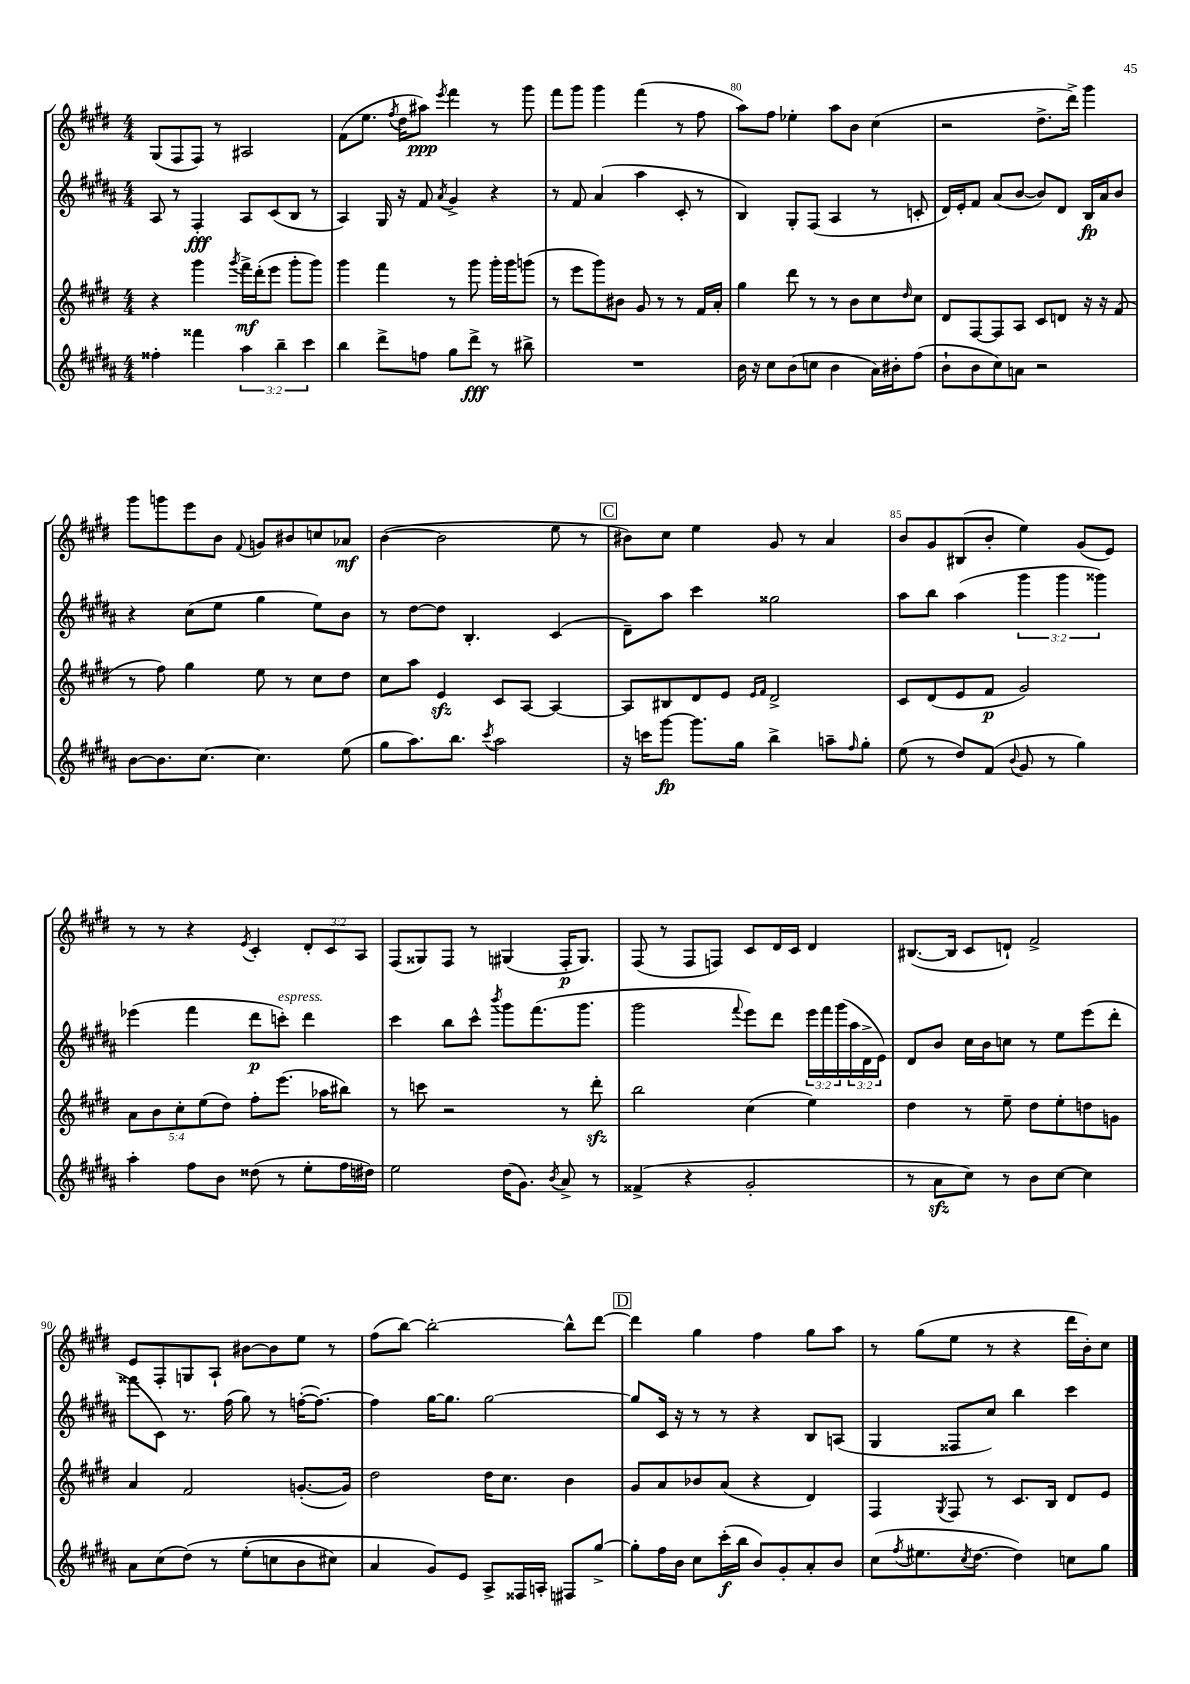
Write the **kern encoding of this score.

**kern	**dynam	**kern	**dynam	**kern	**dynam	**kern	**dynam
*part4	*part4	*part3	*part3	*part2	*part2	*part1	*part1
*staff4	*staff4	*staff3	*staff3	*staff2	*staff2	*staff1	*staff1
*clefG2	*	*clefG2	*	*clefG2	*	*clefG2	*
*k[f#c#g#d#a#]	*	*k[f#c#g#d#]	*	*k[f#c#g#d#a#]	*	*k[f#c#g#d#]	*
*M4/4	*	*M4/4	*	*M4/4	*	*M4/4	*
=77	=77	=77	=77	=77	=77	=77	=77
4ff##X'\	.	4r	.	8A#/	.	(8G#/L	.
.	.	.	.	8r	.	8F#/	.
4fff##X\	.	4ggg#\	.	4F#'/	fff	8F#/J)	.
.	.	.	.	.	.	8r	.
.	.	8qggg#/	.	.	.	.	.
6aa#\	.	16fff#^\LL	mf	8A#/L	.	2A#X/	.
.	.	(16ddd#'\J	.	.	.	.	.
.	.	8eee\J	.	(8c#/	.	.	.
6bb~\	.	.	.	.	.	.	.
.	.	8ggg#'\L	.	8B/J	.	.	.
6ccc#\	.	.	.	.	.	.	.
.	.	8ggg#\J)	.	8r	.	.	.
=78	=78	=78	=78	=78	=78	=78	=78
4bb\	.	4ggg#\	.	4A#/)	.	(8f#\L	.
.	.	.	.	.	.	8.ee\J	.
8ddd#^\L	.	4fff#\	.	16G#/	.	.	.
.	.	.	.	.	.	8qff#/	.
.	.	.	.	16r	.	16dd#\KL	.
8ffn\J	.	.	.	8f#/	.	8aa#X\J)	ppp
.	.	.	.	8qa#/	.	8qeee/	.
8gg#\L	.	8r	.	4g#^/	.	4fff#\	.
8ddd#^\J	fff	8ggg#\	.	.	.	.	.
8r	.	16ggg#'\LL	.	4r	.	8r	.
.	.	16ggg#\J	.	.	.	.	.
8bb#X^\	.	(8gggn\J	.	.	.	8ggg#\	.
=79	=79	=79	=79	=79	=79	=79	=79
1r	.	8r	.	8r	.	8fff#\L	.
.	.	8eee\L	.	8f#/	.	8ggg#\J	.
.	.	8ggg#\)	.	(4a#/	.	4ggg#\	.
.	.	8b#X\J	.	.	.	.	.
.	.	8g#/	.	4aa#\	.	(4fff#\	.
.	.	8r	.	.	.	.	.
.	.	8r	.	8c#'/	.	8r	.
.	.	16f#/LL	.	8r	.	8ff#\	.
.	.	16a'/JJ	.	.	.	.	.
=80	=80	=80	=80	=80	=80	=80	=80
16b\	.	4gg#\	.	4B/)	.	8aa\L)	.
16r	.	.	.	.	.	.	.
8cc#\L	.	.	.	.	.	8ff#\J	.
(8b\	.	8ddd#\	.	8G#'/L	.	4ee-X'\	.
8ccn\J	.	8r	.	(8F#/J	.	.	.
4b\	.	8r	.	4A#/	.	8aa\L	.
.	.	8b\L	.	.	.	8b\J	.
16a#\LL)	.	8cc#\	.	8r	.	(4cc#\	.
16b#X'\J	.	.	.	.	.	.	.
.	.	16qqdd#/	.	.	.	.	.
(8ff#\J	.	8cc#\J	.	8cn'/	.	.	.
=81	=81	=81	=81	=81	=81	=81	=81
8b`\L	.	8d#/L	.	16d#/LL)	.	2r	.
.	.	.	.	16e'/J	.	.	.
8b\	.	[8F#/	.	8f#/J	.	.	.
8cc#\)	.	8F#/]	.	(8a#/L	.	.	.
8an\J	.	8A/J	.	[8b/J	.	.	.
2r	.	8c#/L	.	8b/L])	.	8.dd#^\L	.
.	.	8dn/J	.	8d#/J	.	.	.
.	.	.	.	.	.	16ddd#^\Jk)	.
.	.	16r	.	16B/LL	fp	4ggg#\	.
.	.	16r	.	16a#/J	.	.	.
.	.	(8f#/	.	8b/J	.	.	.
!!LO:LB:g=z
=82	=82	=82	=82	=82	=82	=82	=82
[8b\L	.	8r	.	4r	.	8ggg#\L	.
8.b\]	.	8ff#\)	.	.	.	8gggn\	.
.	.	4gg#\	.	(8cc#\L	.	8eee\	.
[8.cc#\J	.	.	.	.	.	.	.
.	.	.	.	8ee\J	.	8b\J	.
.	.	.	.	.	.	8qqf#/	.
4.cc#\]	.	8ee\	.	4gg#\	.	8gn/L	.
.	.	8r	.	.	.	8b#X/	.
.	.	8cc#\L	.	8ee\L)	.	8ccn/	.
(8ee\	.	8dd#\J	.	8b\J	.	8a-X/J	mf
=83	=83	=83	=83	=83	=83	=83	=83
8gg#\L	.	8cc#\L	.	8r	.	([4b\	.
8.aa#\)	.	8aa\J	.	[8dd#\L	.	.	.
.	.	4ezz/	.	8dd#\J]	.	2b\]	.
8.bb\J	.	.	.	.	.	.	.
.	.	.	.	4.B'/	.	.	.
8qccc#/	.	.	.	.	.	.	.
2aa#\	.	8c#/L	.	.	.	.	.
.	.	[8A/J	.	.	.	.	.
.	.	4A/_	.	(4c#/	.	8ee\	.
.	.	.	.	.	.	8r	.
!!LO:REH:place=s1:t=C
=84	=84	=84	=84	=84	=84	=84	=84
16r	.	8A/L]	.	8d#~\L)	.	8b#X\L)	.
16cccn\KL	.	.	.	.	.	.	.
[8ggg#\J	fp	8B#X/	.	8aa#\J	.	8cc#\J	.
8.ggg#\L]	.	8d#/	.	4ccc#\	.	4ee\	.
.	.	8e/J	.	.	.	.	.
16gg#\Jk	.	.	.	.	.	.	.
.	.	16qqe/LL	.	.	.	.	.
.	.	16qqf#/JJ	.	.	.	.	.
4bb^\	.	2d#^/	.	2gg##X\	.	8g#/	.
.	.	.	.	.	.	8r	.
8aan~\L	.	.	.	.	.	4a/	.
16qqff#/	.	.	.	.	.	.	.
8gg#'\J	.	.	.	.	.	.	.
=85	=85	=85	=85	=85	=85	=85	=85
(8ee\	.	8c#/L	.	8aa#\L	.	8b/L	.
8r	.	(8d#/	.	8bb\J	.	8g#/	.
8dd#/L)	.	8e/	.	(4aa#\	.	(8B#X/	.
(8f#/J	.	8f#/J	p	.	.	8b'/J	.
8qqb/	.	.	.	.	.	.	.
8g#/	.	2g#/)	.	6ggg#\	.	4ee\)	.
8r	.	.	.	.	.	.	.
.	.	.	.	6ggg#\	.	.	.
4gg#\)	.	.	.	.	.	(8g#/L	.
.	.	.	.	6ggg##X\)	.	.	.
.	.	.	.	.	.	8e/J)	.
!!LO:LB:g=z
=86	=86	=86	=86	=86	=86	=86	=86
4aa#'\	.	10a\L	.	(4eee-X\	.	8r	.
.	.	10b\	.	.	.	.	.
.	.	.	.	.	.	8r	.
.	.	10cc#'\	.	.	.	.	.
8ff#\L	.	.	.	4fff#\	.	4r	.
.	.	(10ee\	.	.	.	.	.
8b\J	.	.	.	.	.	.	.
.	.	10dd#\J)	.	.	.	.	.
.	.	.	.	.	.	8qe/	.
(8dd##X\	.	8ff#'\L	.	8ddd#\L	p	4c#'/	.
!	!	!	!	!LO:TX:a:i:t=espress.	!	!	!
8r	.	(8.eee\J	.	8cccn'\J)	.	.	.
8ee'\L	.	.	.	4ddd#\	.	12d#'/L	.
.	.	16aa-X\KL	.	.	.	.	.
.	.	.	.	.	.	12c#/	.
16ff#\L	.	8bb#X\J)	.	.	.	.	.
.	.	.	.	.	.	12A/J	.
16dd#X\JJ)	.	.	.	.	.	.	.
=87	=87	=87	=87	=87	=87	=87	=87
2ee\	.	8r	.	4ccc#\	.	(8F#/L	.
.	.	8cccn\	.	.	.	8G##X/)	.
.	.	2r	.	8bb\L	.	8F#/J	.
.	.	.	.	8ccc#^^\J	.	8r	.
.	.	.	.	8qbbb/	.	.	.
(16dd#\KL	.	.	.	8ggg#\L	.	(4G#X/	.
8.g#\J)	.	.	.	.	.	.	.
.	.	.	.	(8.fff#\	.	.	.
8qb/	.	.	.	.	.	.	.
8a#^/	.	8r	.	.	.	16F#'/KL	p
.	.	.	.	8.ggg#\J	.	8.G#/J)	.
8r	.	8ddd#zz'\	.	.	.	.	.
=88	=88	=88	=88	=88	=88	=88	=88
(4f##X^/	.	2bb\	.	2ggg#\	.	(8F#/	.
.	.	.	.	.	.	8r	.
4r	.	.	.	.	.	8F#/L	.
.	.	.	.	.	.	8Fn/J)	.
.	.	.	.	8qqfff#/	.	.	.
2g#'/	.	(4cc#\	.	8eee\L)	.	8c#/L	.
.	.	.	.	8ddd#\J	.	16d#/L	.
.	.	.	.	.	.	16c#/JJ	.
.	.	4ee\)	.	24eee\LL	.	4d#/	.
.	.	.	.	24fff#\	.	.	.
.	.	.	.	(24ggg#\	.	.	.
.	.	.	.	24aa#\	.	.	.
.	.	.	.	24d#^\	.	.	.
.	.	.	.	24e\JJ)	.	.	.
=89	=89	=89	=89	=89	=89	=89	=89
8r	.	4dd#\	.	8d#/L	.	([8.B#X/L	.
8a#zz\L	.	.	.	8b/J	.	.	.
.	.	.	.	.	.	16B#/Jk]	.
8cc#\J)	.	8r	.	16cc#\LL	.	8c#/L	.
.	.	.	.	16b\J	.	.	.
8r	.	8ee~\	.	8ccn\J	.	8dn`/J)	.
8b\L	.	8dd#\L	.	8r	.	2f#^/	.
[8cc#\J	.	8ee'\	.	8ee\L	.	.	.
4cc#\]	.	8ddn\	.	(8eee\	.	.	.
.	.	8gn\J	.	8ddd#'\J	.	.	.
!!LO:LB:g=z
=90	=90	=90	=90	=90	=90	=90	=90
8a#\L	.	4a/	.	8fff##X\L	.	8e/L	.
(8cc#\	.	.	.	8c#\J)	.	8F#'/	.
(8dd#\J)	.	2f#/	.	8.r	.	8Gn/	.
8r	.	.	.	.	.	8A`/J	.
.	.	.	.	(16ff#\	.	.	.
(8ee'\L	.	.	.	8gg#\)	.	[8b#X\L	.
8ccn\	.	.	.	8r	.	8b#\]	.
8b\	.	([8.gn'/L	.	([16ffn'\KL	.	8ee\J	.
.	.	.	.	8.ff\J_)	.	.	.
8cc#X\J)	.	.	.	.	.	8r	.
.	.	16g/Jk])	.	.	.	.	.
=91	=91	=91	=91	=91	=91	=91	=91
4a#/	.	2dd#\	.	4ff\]	.	(8ff#\L	.
.	.	.	.	.	.	[8bb\J)	.
8g#/L)	.	.	.	[16gg#\KL	.	2bb'\_	.
.	.	.	.	8.gg#\J]	.	.	.
8e/J	.	.	.	.	.	.	.
8A#^/L	.	16dd#\KL	.	[2gg#\	.	.	.
.	.	8.cc#\J	.	.	.	.	.
16F##X/L	.	.	.	.	.	.	.
16An'/JJ	.	.	.	.	.	.	.
8F#X/L	.	4b\	.	.	.	8bb^^\L]	.
[8gg#^/J	.	.	.	.	.	[8ddd#\J	.
!!LO:REH:place=s1:t=D
=92	=92	=92	=92	=92	=92	=92	=92
8gg#'\L]	.	8g#/L	.	8gg#/L]	.	4ddd#\]	.
16ff#\L	.	8a/	.	16c#/Jk	.	.	.
16b\JJ	.	.	.	16r	.	.	.
8cc#\L	.	8b-X/	.	8r	.	4gg#\	.
(16ccc#'\L	f	(8a/J	.	8r	.	.	.
16bb\JJ	.	.	.	.	.	.	.
8b/L)	.	4r	.	4r	.	4ff#\	.
8g#'/	.	.	.	.	.	.	.
8a#'/	.	4d#/)	.	8B/L	.	8gg#\L	.
8b/J	.	.	.	(8An/J	.	8aa\J	.
=93	=93	=93	=93	=93	=93	=93	=93
(8cc#\L	.	4F#/	.	4G#/	.	8r	.
8qff#/	.	.	.	.	.	.	.
8.ee#X\	.	.	.	.	.	(8gg#\L	.
.	.	8qG#/	.	.	.	.	.
.	.	8F#/	.	8F##X/L	.	8ee\J	.
8qcc#/	.	.	.	.	.	.	.
[8.dd#\J	.	.	.	.	.	.	.
.	.	8r	.	8cc#/J)	.	8r	.
4dd#\])	.	8.c#/L	.	4bb\	.	4r	.
.	.	16B/Jk	.	.	.	.	.
8ccn\L	.	8d#/L	.	4ccc#\	.	16ddd#\LL	.
.	.	.	.	.	.	16b'\J)	.
8gg#\J	.	8e/J	.	.	.	8cc#\J	.
==	==	==	==	==	==	==	==
*-	*-	*-	*-	*-	*-	*-	*-
